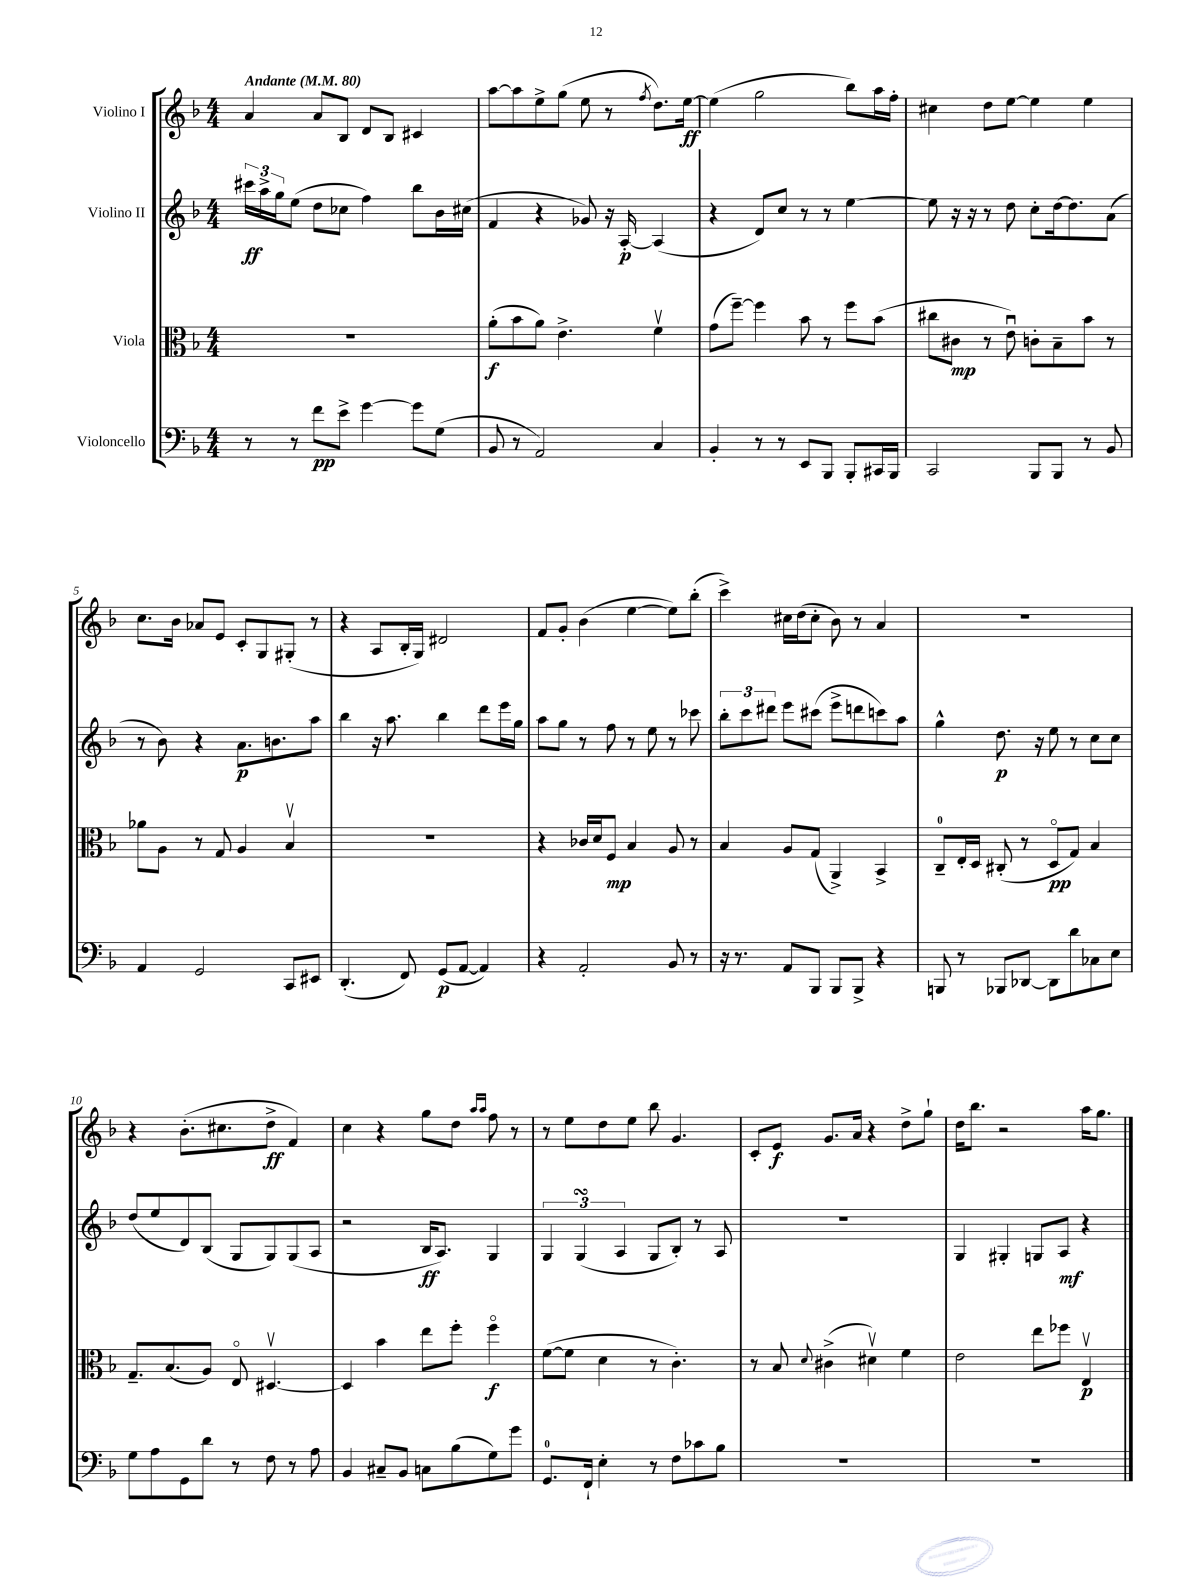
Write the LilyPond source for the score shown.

<<
\new StaffGroup <<
\new Staff = "s0" \with { instrumentName = "Violino I" } {
    \clef treble \key f \major \numericTimeSignature \time 4/4 \tempo "Andante" 4 = 80
    a'4 a'8 bes8 d'8 bes8 cis'4 |
    a''8~ a''8 e''8-> g''8( e''8 r8 \acciaccatura { f''8 } d''8.) e''16~\ff |
    e''4( g''2 bes''8) a''16 f''16-. |
    cis''4 d''8 e''8~ e''4 e''4 |
    c''8. bes'16 aes'8 e'8 c'8-. g8 gis8-.( r8 |
    r4 a8 bes16-. g16) dis'2 |
    f'8 g'8-. bes'4( e''4~ e''8) bes''8-.( |
    c'''4->) cis''16 d''16( cis''8-. bes'8) r8 a'4 |
    R1 |
    r4 bes'8.-.( cis''8. d''8->\ff f'4) |
    c''4 r4 g''8 d''8 \grace { a''16 a''16 } f''8 r8 |
    r8 e''8 d''8 e''8 bes''8 g'4. |
    c'8-. e'8\f g'8. a'16 r4 d''8-> g''8-! |
    d''16 bes''8. r2 a''16 g''8. \bar "|." |
}
\new Staff = "s1" \with { instrumentName = "Violino II" } {
    \clef treble \key f \major \numericTimeSignature \time 4/4
    \tuplet 3/2 { cis'''16\ff a''16-> g''16 } e''8( d''8 ces''8 f''4) bes''8 bes'16 cis''16( |
    f'4 r4 ges'8) r16 a16~-.\p a4( |
    r4 d'8) c''8 r8 r8 e''4~ |
    e''8 r16 r16 r8 d''8 c''8-. d''16~ d''8. a'8( |
    r8 bes'8) r4 a'8.\p b'8. a''8 |
    bes''4 r16 a''8. bes''4 d'''8 e'''16 g''16 |
    a''8 g''8 r8 f''8 r8 e''8 r8 ces'''8 |
    \tuplet 3/2 { bes''8-. c'''8 dis'''8 } e'''8 cis'''8( e'''8-> d'''8 c'''8) a''8 |
    g''4-^ d''8.\p r16 e''8 r8 c''8 c''8 |
    d''8( e''8 d'8) bes8( g8 g8) g8( a8 |
    r2 bes16\ff a8.) g4 |
    \tuplet 3/2 { g4 g4\turn( a4 } g8 bes8-.) r8 a8 |
    R1 |
    g4 gis4-. g8 a8\mf r4 \bar "|." |
}
\new Staff = "s2" \with { instrumentName = "Viola" } {
    \clef alto \key f \major \numericTimeSignature \time 4/4
    r1 |
    a'8-.\f( bes'8 a'8) e'4.-> f'4\upbow |
    g'8( f''8~--) f''4 bes'8 r8 f''8 bes'8( |
    cis''8 cis'8\mp r8 e'8\downbow) c'8-. bes8-- bes'8 r8 |
    aes'8 a8 r8 g8 a4 bes4\upbow |
    R1 |
    r4 ces'16 d'16 f8\mp bes4 a8 r8 |
    bes4 a8 g8( a,4->) bes,4-> |
    c8-0-- e16-. d16 cis8-.( r8 d8\flageolet\pp g8) bes4 |
    g8.-- bes8.( a8) e8\flageolet dis4.~\upbow |
    dis4 bes'4 e''8 f''8-. f''4\flageolet\f |
    f'8~( f'8 d'4 r8 c'4.-.) |
    r8 bes8 \appoggiatura { d'8 } cis'4->( dis'4\upbow) f'4 |
    e'2 e''8 fes''8 e4\upbow\p \bar "|." |
}
\new Staff = "s3" \with { instrumentName = "Violoncello" } {
    \clef bass \key f \major \numericTimeSignature \time 4/4
    r8 r8 f'8\pp e'8-> g'4~ g'8 g8( |
    bes,8 r8 a,2) c4 |
    bes,4-. r8 r8 e,8 bes,,8 bes,,8-. cis,16 bes,,16 |
    c,2 bes,,8 bes,,8 r8 bes,8 |
    a,4 g,2 c,8 eis,8 |
    d,4.-.( f,8) g,8\p( a,8~ a,4) |
    r4 a,2-. bes,8 r8 |
    r16 r8. a,8 bes,,8 bes,,8 bes,,8-> r4 |
    b,,8 r8 bes,,8 des,8~ des,8 d'8 ces8 e8 |
    g8 a8 g,8 d'8 r8 f8 r8 a8 |
    bes,4 cis8-- bes,8 c8 bes8( g8) g'8 |
    g,8.-0 f,16-! e4-. r8 f8 ces'8 bes8 |
    R1 |
    R1 \bar "|." |
}
>>
>>
